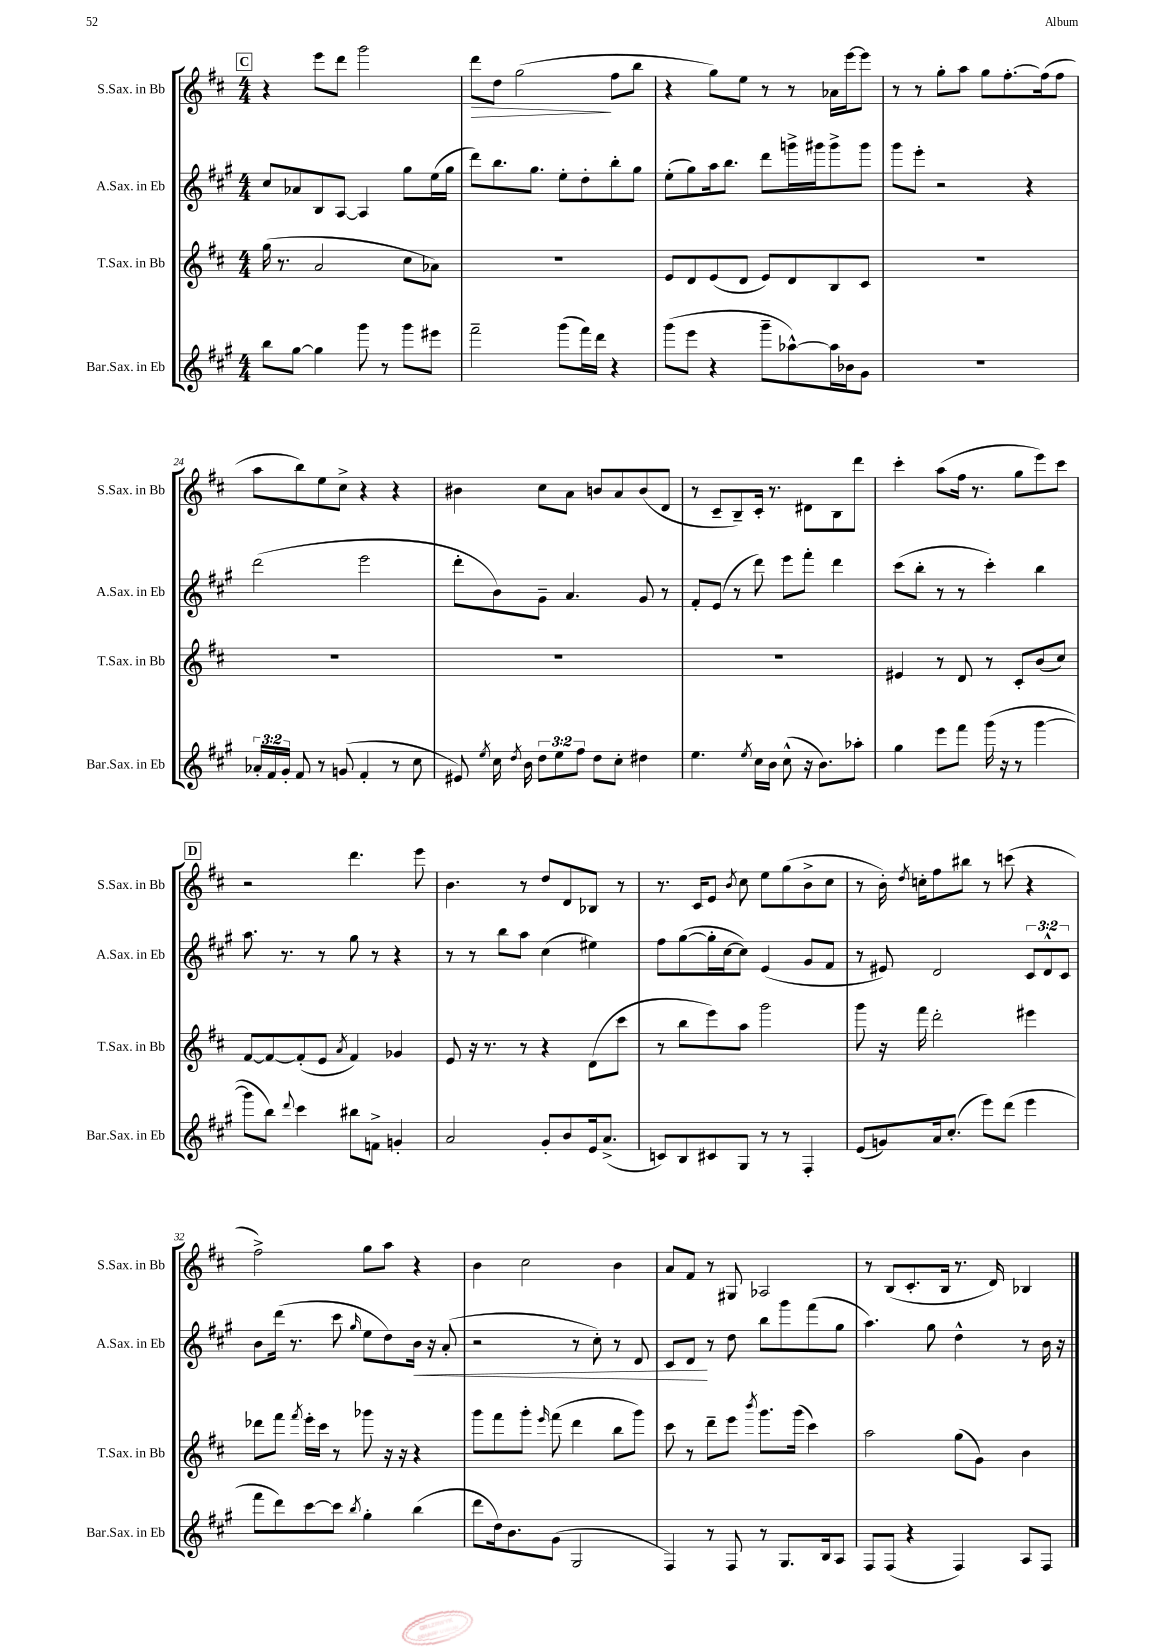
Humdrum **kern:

**kern	**kern	**kern	**dynam	**kern	**dynam
*part4	*part3	*part2	*part2	*part1	*part1
*staff4	*staff3	*staff2	*staff2	*staff1	*staff1
*I"Bar.Sax. in Eb	*I"T.Sax. in Bb	*I"A.Sax. in Eb	*	*I"S.Sax. in Bb	*
*I'Bar.Sax. in Eb	*I'T.Sax. in Bb	*I'A.Sax. in Eb	*	*I'S.Sax. in Bb	*
*clefG2	*clefG2	*clefG2	*	*clefG2	*
*k[f#c#g#]	*k[f#c#]	*k[f#c#g#]	*	*k[f#c#]	*
*M4/4	*M4/4	*M4/4	*	*M4/4	*
!!LO:REH:place=s1:t=C
=20	=20	=20	=20	=20	=20
8bb\L	(16gg\	8cc#/L	.	4r	.
.	8.r	.	.	.	.
[8gg#\J	.	8a-X/	.	.	.
4gg#\]	2a/	8B/	.	8eee\L	.
.	.	[8A/J	.	8ddd\J	.
8ggg#\	.	4A/]	.	2ggg\	.
8r	.	.	.	.	.
8ggg#\L	8cc#\L	8gg#\L	.	.	.
8eee#X\J	8a-X\J)	(16ee\L	.	.	.
.	.	16gg#\JJ	.	.	.
=21	=21	=21	=21	=21	=21
!	!	!	!	!	!LO:HP:b
2fff#~\	1r	8ddd\L)	.	8ddd\L	>
.	.	8.bb\	.	8dd\J	.
.	.	.	.	(2gg\	.
.	.	8.gg#\J	.	.	.
(8ggg#\L	.	8ee'\L	.	.	.
16fff#\L)	.	8dd'\	.	.	.
16ddd\JJ	.	.	.	.	.
4r	.	8bb'\	.	8ff#\L	]
.	.	8gg#\J	.	8bb\J	.
=22	=22	=22	=22	=22	=22
(8ggg#\L	8e/L	(8ee'\L	.	4r	.
8eee\J	8d/	8gg#\)	.	.	.
4r	(8e/	16aa\k	.	8gg\L)	.
.	.	8.bb\J	.	.	.
.	8d/J	.	.	8ee\J	.
8ggg#~\L	8e/L)	8ddd\L	.	8r	.
[8aa-X^^\)	8d/	16gggn^\L	.	8r	.
.	.	16ggg#X\J	.	.	.
16aa-\L]	8B/	8ggg#^\	.	16a-X\LL	.
16b-X\J	.	.	.	[16eee\J	.
8g#\J	8c#/J	8ggg#\J	.	8eee\J]	.
=23	=23	=23	=23	=23	=23
1r	1r	8ggg#\L	.	8r	.
.	.	8eee'\J	.	8r	.
.	.	2r	.	8gg'\L	.
.	.	.	.	8aa\J	.
.	.	.	.	8gg\L	.
.	.	.	.	[8.ff#'\	.
.	.	4r	.	.	.
.	.	.	.	(16ff#\k]	.
.	.	.	.	8ff#\J	.
!!LO:LB:g=z
=24	=24	=24	=24	=24	=24
24a-X'/LL	1r	(2ddd\	.	8aa\L	.
24f#/	.	.	.	.	.
24g#'/JJ	.	.	.	.	.
8f#/	.	.	.	8bb\)	.
8r	.	.	.	8ee\	.
(8gn/	.	.	.	8cc#^\J	.
4f#'/	.	2eee\	.	4r	.
8r	.	.	.	4r	.
8cc#\	.	.	.	.	.
=25	=25	=25	=25	=25	=25
8e#X/)	1r	8ddd'\L	.	4b#X\	.
8qee/	.	.	.	.	.
16cc#\	.	8b\)	.	.	.
8qdd/	.	.	.	.	.
16b\	.	.	.	.	.
12dd\L	.	8g#~\J	.	8cc#\L	.
12ee\	.	.	.	.	.
.	.	4.a/	.	8a\J	.
12ff#\J	.	.	.	.	.
8dd\L	.	.	.	8bn/L	.
8cc#'\J	.	.	.	8a/	.
4dd#X\	.	8g#/	.	(8b/	.
.	.	8r	.	8d/J	.
=26	=26	=26	=26	=26	=26
4.ee\	1r	8f#'/L	.	8r	.
.	.	(8e/J	.	8c#~/L	.
.	.	8r	.	8B~/)	.
8qee/	.	.	.	.	.
16cc#\LL	.	8ddd\)	.	16c#'/Jk	.
16b\JJ	.	.	.	8.r	.
(8cc#^^\	.	8eee\L	.	.	.
16r	.	8fff#'\J	.	8d#X\L	.
8.b\L)	.	.	.	.	.
.	.	4ddd\	.	8B\	.
8aa-X'\J	.	.	.	8ddd\J	.
=27	=27	=27	=27	=27	=27
4gg#\	4e#X/	(8ccc#\L	.	4ccc#'\	.
.	.	8bb'\J	.	.	.
8eee\L	8r	8r	.	(8aa\L	.
8fff#\J	8d/	8r	.	16ff#\Jk	.
.	.	.	.	8.r	.
(16ggg#\	8r	4ccc#'\)	.	.	.
16r	.	.	.	.	.
8r	8c#'/L	.	.	8gg\L	.
[4ggg#\	(8b/	4bb\	.	8eee\)	.
.	8cc#/J)	.	.	8ccc#\J	.
!!LO:LB:g=z
!!LO:REH:place=s1:t=D
=28	=28	=28	=28	=28	=28
8ggg#\L]	[8f#/L	8.aa\	.	2r	.
8bb\J)	8f#/_	.	.	.	.
.	.	8.r	.	.	.
8qqddd/	.	.	.	.	.
4ccc#\	(8f#'/]	.	.	.	.
.	8e/J	8r	.	.	.
.	8qa/	.	.	.	.
8bb#X\L	4f#/)	8gg#\	.	4.ddd\	.
8fn^\J	.	8r	.	.	.
4gn'/	4g-X/	4r	.	.	.
.	.	.	.	8eee\	.
=29	=29	=29	=29	=29	=29
2a/	8e/	8r	.	4.b\	.
.	16r	8r	.	.	.
.	8.r	.	.	.	.
.	.	8bb\L	.	.	.
.	8r	8aa\J	.	8r	.
8g#'/L	4r	(4cc#\	.	8dd/L	.
8b/	.	.	.	8d/	.
16e/k	(8d\L	4ee#X\)	.	8B-X/J	.
(8.a^/J	.	.	.	.	.
.	8ccc#\J	.	.	8r	.
=30	=30	=30	=30	=30	=30
8cn/L)	8r	8ff#\L	.	8.r	.
8B/	8bb\L	([8gg#\	.	.	.
.	.	.	.	16c#/KL	.
8c#X/	8eee\)	16gg#'\L]	.	8e/J	.
.	.	[16cc#\J	.	.	.
.	.	.	.	8qb/	.
8G#/J	8aa\J	8cc#\J])	.	8cc#\	.
8r	2ggg\	(4e/	.	8ee\L	.
8r	.	.	.	(8gg\	.
4F#'/	.	8g#/L	.	8b^\	.
.	.	8f#/J	.	8cc#\J	.
=31	=31	=31	=31	=31	=31
(8e/L	8ggg\	8r	.	8r	.
8gn/)	16r	8e#X/)	.	16b'\)	.
.	.	.	.	8qdd/	.
.	16fff#\	.	.	16ccn'\KL	.
16a/k	2ddd'\	2d/	.	8ff#\	.
(8.cc#'/J	.	.	.	.	.
.	.	.	.	8bb#X\J	.
8eee\L)	.	.	.	8r	.
(8ddd\J	.	.	.	(8cccn\	.
4eee\	4eee#X\	12c#/L	.	4r	.
.	.	12d^^/	.	.	.
.	.	12c#/J	.	.	.
!!LO:LB:g=z
=32	=32	=32	=32	=32	=32
8fff#\L	8ddd-X\L	8b\L	.	2ff#^\)	.
8ddd\)	8fff#\J	(16ddd\Jk	.	.	.
.	.	8.r	.	.	.
.	8qfff#/	.	.	.	.
[8ccc#\	16eee'\LL	.	.	.	.
.	16ccc#\JJ	.	.	.	.
8ccc#\J]	8r	8ccc#\	.	.	.
8qbb/	.	16qqgg#/	.	.	.
4gg#'\	8ggg-X\	8ee\L	.	8gg\L	.
.	16r	8dd\)	.	8aa\J	.
.	16r	.	.	.	.
!	!	!	!LO:HP:b	!	!
(4bb\	4r	16b\Jk	<	4r	.
.	.	16r	.	.	.
.	.	(8a'/	.	.	.
=33	=33	=33	=33	=33	=33
8ddd\L	8ggg\L	2r	.	4b\	.
16dd\k)	8fff#\	.	.	.	.
8.b\	.	.	.	.	.
.	8ggg'\J	.	.	2cc#\	.
.	16qqeee/	.	.	.	.
(8g#\J	(8fff#\	.	.	.	.
2G#/	4ddd\	8r	.	.	.
.	.	8cc#'\)	.	.	.
.	8bb\L	8r	.	4b\	.
.	8ggg\J)	8d/	.	.	.
=34	=34	=34	=34	=34	=34
4F#/)	8ccc#\	8c#/L	.	8a/L	.
.	8r	8d/J	.	8f#/J	.
8r	8ddd~\L	8r	[	8r	.
8F#/	8eee\J	8dd\	.	8G#X/	.
.	8qbbb/	.	.	.	.
8r	8.ggg\L	8bb\L	.	2A-X/	.
8.G#/L	.	8ggg#\	.	.	.
.	(16ggg\Jk	.	.	.	.
.	4ccc#\)	(8fff#\	.	.	.
16B/k	.	.	.	.	.
8A/J	.	8gg#\J	.	.	.
=35	=35	=35	=35	=35	=35
8F#/L	2aa\	4.aa\)	.	8r	.
(8F#/J	.	.	.	(8B/L	.
4r	.	.	.	8.c#'/	.
.	.	8gg#\	.	.	.
.	.	.	.	16B/Jk	.
4F#/)	(8gg\L	4dd^^\	.	8.r	.
.	8g\J)	.	.	.	.
.	.	.	.	16d/)	.
8A/L	4b\	8r	.	4B-X/	.
8F#/J	.	16b\	.	.	.
.	.	16r	.	.	.
==	==	==	==	==	==
*-	*-	*-	*-	*-	*-
